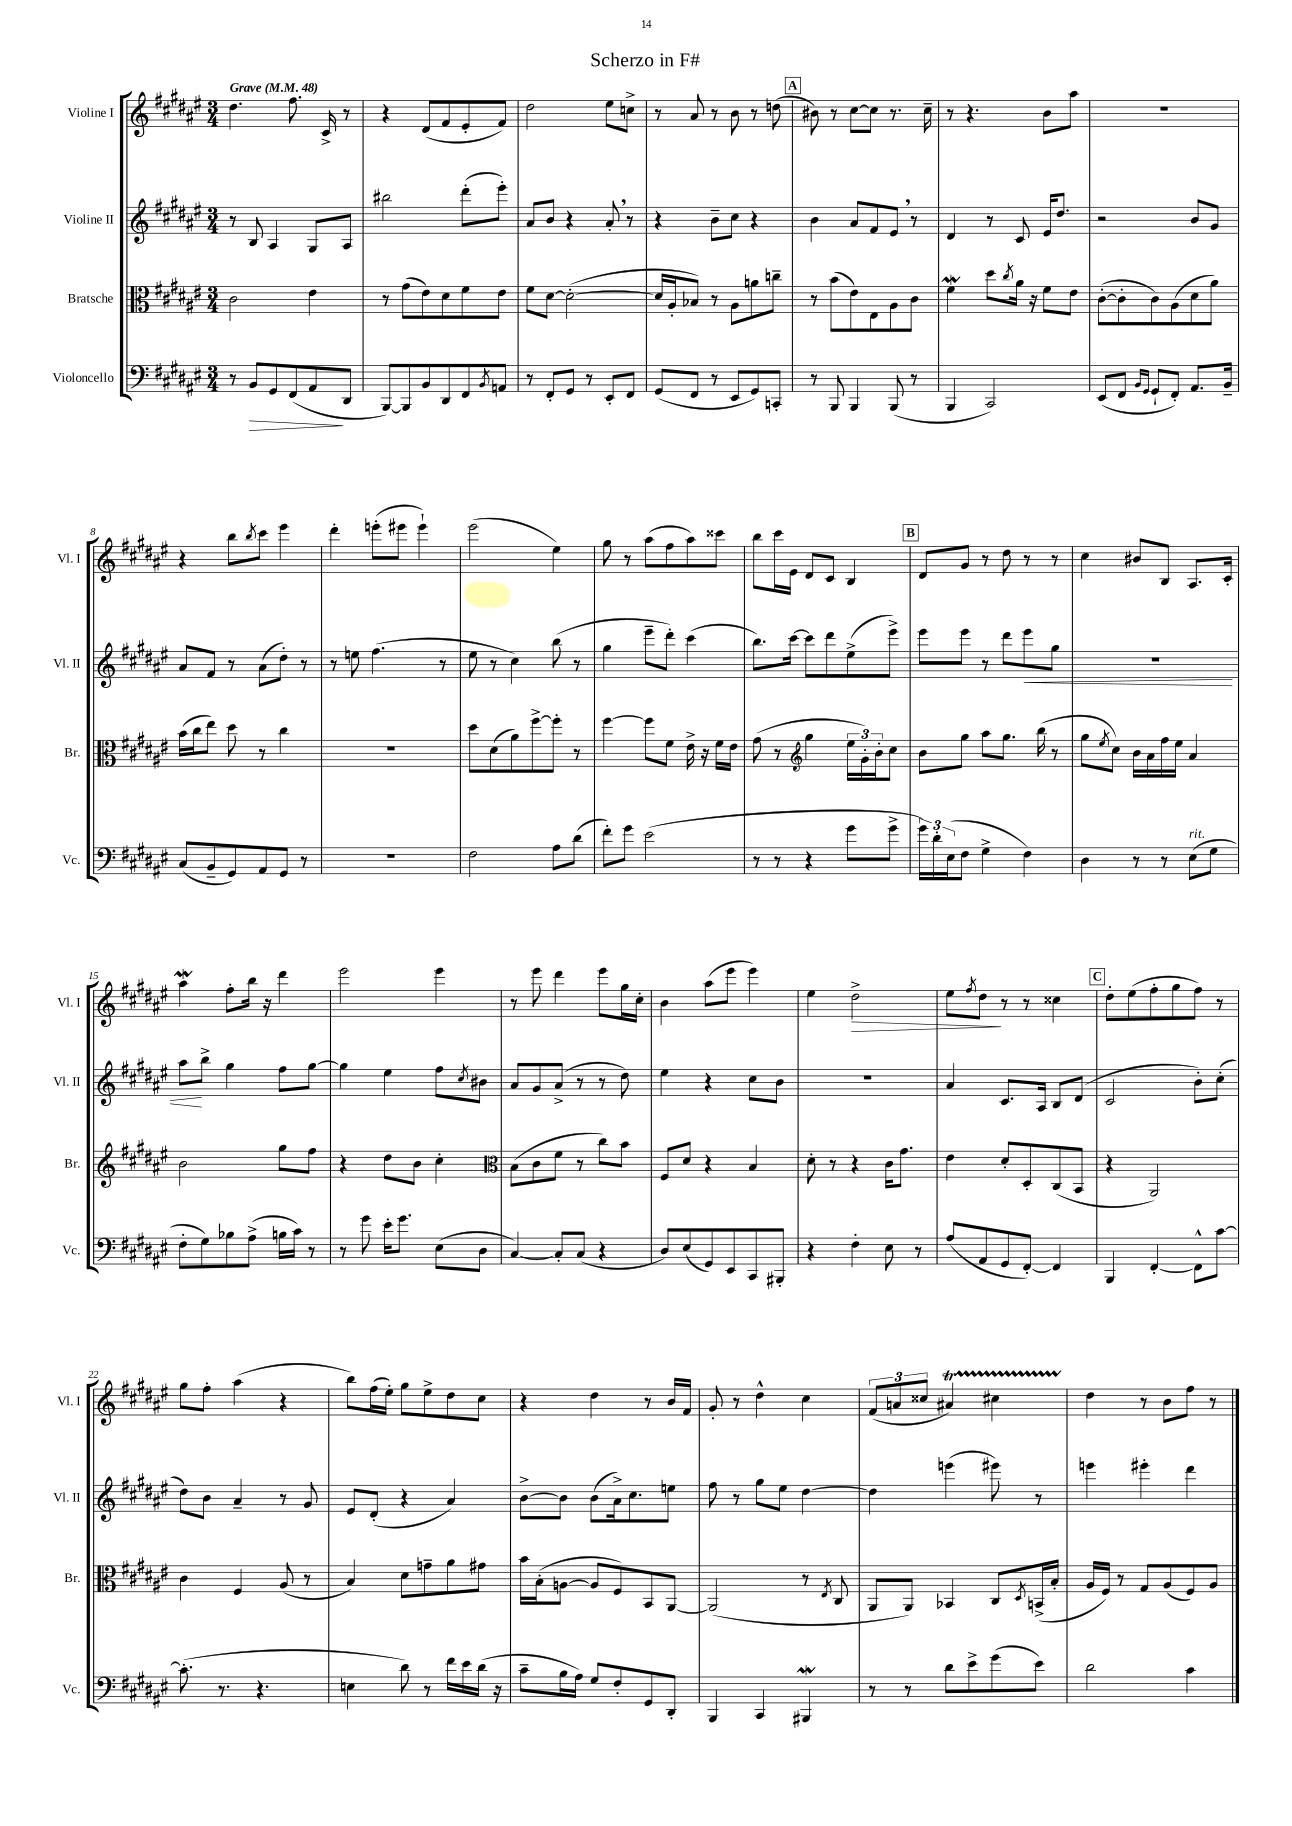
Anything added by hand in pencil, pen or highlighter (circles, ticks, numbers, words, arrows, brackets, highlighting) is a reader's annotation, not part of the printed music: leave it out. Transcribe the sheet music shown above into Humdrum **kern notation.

**kern	**kern	**kern	**kern
*staff4	*staff3	*staff2	*staff1
*clefF4	*clefC3	*clefG2	*clefG2
*k[f#c#g#d#a#e#]	*k[f#c#g#d#a#e#]	*k[f#c#g#d#a#e#]	*k[f#c#g#d#a#e#]
*M3/4	*M3/4	*M3/4	*M3/4
*MM48	*MM48	*MM48	*MM48
8r	2c#	8r	4.dd#
8BB	.	8B	.
8GG#	.	4A#	.
(8FF#	.	.	8.ff#
8AA#	4e#	8G#	.
.	.	.	16c#^
8DD#	.	8A#	8r
=	=	=	=
[8BBB)	8r	2bb#	4r
8BBB]	(8g#	.	.
8BB	8e#)	.	(8d#
8DD#	8d#	.	8f#
8FF#	8f#	(8ddd#'	8e#'
8qBB	.	.	.
8AA	8e#	8eee#')	8f#)
=	=	=	=
8r	8f#	8a#	2dd#
8FF#'	[8d#	8b	.
8GG#	(2d#'_	4r	.
8r	.	.	.
8EE#'	.	8a#'	8ee#
8FF#	.	8r	8cc^
=	=	=	=
(8GG#	16d#]	4r	8r
.	16A#'	.	.
8FF#	8B-)	.	8a#
8r	8r	8b~	8r
8EE#	8A#	8cc#	8b
8GG#)	8a	4r	8r
8CC'	8cc~	.	(8dd
=	=	=	=
8r	8r	4b	8b#)
8BBB	(8b	.	8r
4BBB	8e#)	8a#	[8cc#
.	8E#	8f#	8cc#]
(8BBB	8A#	8e#	8.r
8r	8c#	8r	.
.	.	.	16cc#~
=	=	=	=
4BBB	4f#	4d#	8r
.	.	.	4.r
2CC#)	8dd#	8r	.
.	8qcc#	.	.
.	16a#	8c#	.
.	16r	.	.
.	8f#	16e#	8b
.	.	8.dd#	.
.	8e#	.	8aa#
=	=	=	=
(8EE#	([8c#'	2r	2.r
8FF#	8c#']	.	.
16qqBB	.	.	.
16qqGG#	.	.	.
8GG#`	8c#)	.	.
8FF#')	(8A#	.	.
8.AA#	8d#	8b	.
.	8a#)	8g#	.
16BB~	.	.	.
=	=	=	=
(8C#	(16b	8a#	4r
.	16cc#	.	.
8BB~	8ee#)	8f#	.
8GG#)	8dd#	8r	8bb
.	.	.	8qbb
8AA#	8r	(8a#	8ccc#
8GG#	4cc#	8dd#')	4eee#
8r	.	8r	.
=	=	=	=
2.r	2.r	8r	4ddd#'
.	.	8ee	.
.	.	(4.ff#	(8eee'
.	.	.	8eee#
.	.	.	4eee#`)
.	.	8r	.
=	=	=	=
2F#	8dd#	8ee#	(2eee#
.	(8d#	8r	.
.	8a#)	4cc#)	.
.	[8ff#^	.	.
8A#	8ff#']	(8bb	4ee#)
(8d#	8r	8r	.
=	=	=	=
8f#')	[4ff#	4gg#	8gg#
8g#	.	.	8r
(2e#	8ff#]	8eee#~	(8aa#
.	8f#	8ddd#')	8ff#
.	16e#^	(4ccc#	8aa#)
.	16r	.	.
.	16f#	.	8ccc##
.	16e#	.	.
=	=	=	=
8r	(8g#	8.bb)	8bb
8r	8r	.	16ccc#
.	.	[16ccc#	16e#
*	*clefG2	*	*
4r	4gg#	8ccc#]	8d#
.	.	8ddd#	8c#
8g#	24ee#	(8ee#^	4B
.	24g#')	.	.
.	24b'	.	.
8g#^	8cc#	8eee#^)	.
=	=	=	=
24g#)	8b	8eee#	8d#
24d#'	.	.	.
(24E#	.	.	.
8F#	8gg#	8eee#	8g#
4G#^	8aa#	8r	8r
.	8.gg#	8ddd#	8dd#
4F#)	.	8eee#	8r
.	(16bb	.	.
.	8r	8gg#	8r
=	=	=	=
4D#	8gg#	2.r	4cc#
.	8qee#	.	.
.	8cc#)	.	.
8r	16b	.	8b#
.	16a#	.	.
8r	16ff#	.	8B
.	16ee#	.	.
(8E#	4a#	.	8.A#
8G#	.	.	.
.	.	.	16c#'
=	=	=	=
8F#'	2b	8aa#	4aa#
8G#)	.	8bb^	.
8B-	.	4gg#	8ff#'
(8A#^	.	.	16bb
.	.	.	16r
16B	8gg#	8ff#	4ddd#
16c#)	.	.	.
8r	8ff#	[8gg#	.
=	=	=	=
8r	4r	4gg#]	2eee#
8g#	.	.	.
16e#'	8dd#	4ee#	.
8.g#	.	.	.
.	8b	.	.
(8E#	4cc#'	8ff#	4eee#
.	.	8qcc#	.
8D#	.	8b#	.
=	=	=	=
*	*clefC3	*	*
[4C#)	(8B	8a#	8r
.	8c#	8g#	8eee#
8C#']	8f#	(8a#^	4ddd#
(8C#	8r	8r	.
4r	8cc#)	8r	8eee#
.	8b	8dd#)	16gg#
.	.	.	16cc#'
=	=	=	=
8D#)	8F#	4ee#	4b
(8E#	8d#	.	.
8GG#)	4r	4r	(8aa#
8EE#	.	.	8eee#
8CC#	4B	8cc#	4eee#)
8BBB#'	.	8b	.
=	=	=	=
4r	8d#'	2.r	4ee#
.	8r	.	.
4F#'	4r	.	2dd#^
8E#	16c#	.	.
.	8.g#	.	.
8r	.	.	.
=	=	=	=
(8A#	4e#	4a#	8ee#
.	.	.	8qff#
8AA#	.	.	8dd#
8GG#	8d#'	8.c#	8r
[8FF#')	8D#'	.	8r
.	.	16A#	.
4FF#]	(8C#	8B	4cc##
.	8BB	(8d#	.
=	=	=	=
4BBB	4r	2c#	8dd#'
.	.	.	(8ee#
[4FF#'	2AA#)	.	8ff#'
.	.	.	8gg#
8FF#^^]	.	8b')	8ff#)
[8c#	.	(8cc#'	8r
=	=	=	=
(8.c#']	4c#	8dd#)	8gg#
.	.	8b	8ff#'
8.r	.	.	.
.	4F#	4a#~	(4aa#
4.r	.	.	.
.	(8A#	8r	4r
.	8r	8g#	.
=	=	=	=
4E	4B)	8e#	8bb)
.	.	(8d#'	(16ff#
.	.	.	16ee#')
8d#)	8d#	4r	8gg#
8r	8g~	.	8ee#^
16f#	8a#	4a#)	8dd#
16e#	.	.	.
(16d#	8g#	.	8cc#
16r	.	.	.
=	=	=	=
8c#~	16b	[8b^	4r
.	(16B'	.	.
16B	[8A	8b]	.
16A#)	.	.	.
8G#	8A]	(8b	4dd#
8F#'	8F#)	16a#^)	.
.	.	8.cc#	.
8GG#	8BB	.	8r
8DD#'	[8AA#	8ee	16b
.	.	.	16f#
=	=	=	=
4BBB	(2AA#]	8ff#	8g#'
.	.	8r	8r
4CC#	.	8gg#	4dd#^^
.	.	8ee#	.
4BBB#	8r	[4dd#	4cc#
.	8qE#	.	.
.	8C#	.	.
=	=	=	=
8r	8AA#	4dd#]	(12f#
.	.	.	12a
8r	8AA#)	.	.
.	.	.	12cc##
8d#	4BB-	(4eee	4a#)
8e#^	.	.	.
(8g#	8C#	8eee#)	4cc#
.	8qD#	.	.
8e#)	(16BB^	8r	.
.	16B'	.	.
=	=	=	=
2d#	16A#	4eee	4dd#
.	16F#)	.	.
.	8r	.	.
.	8G#	4eee#'	8r
.	(8A#	.	8b
4c#	8F#)	4ddd#	8ff#
.	8A#	.	8r
==	==	==	==
*-	*-	*-	*-
